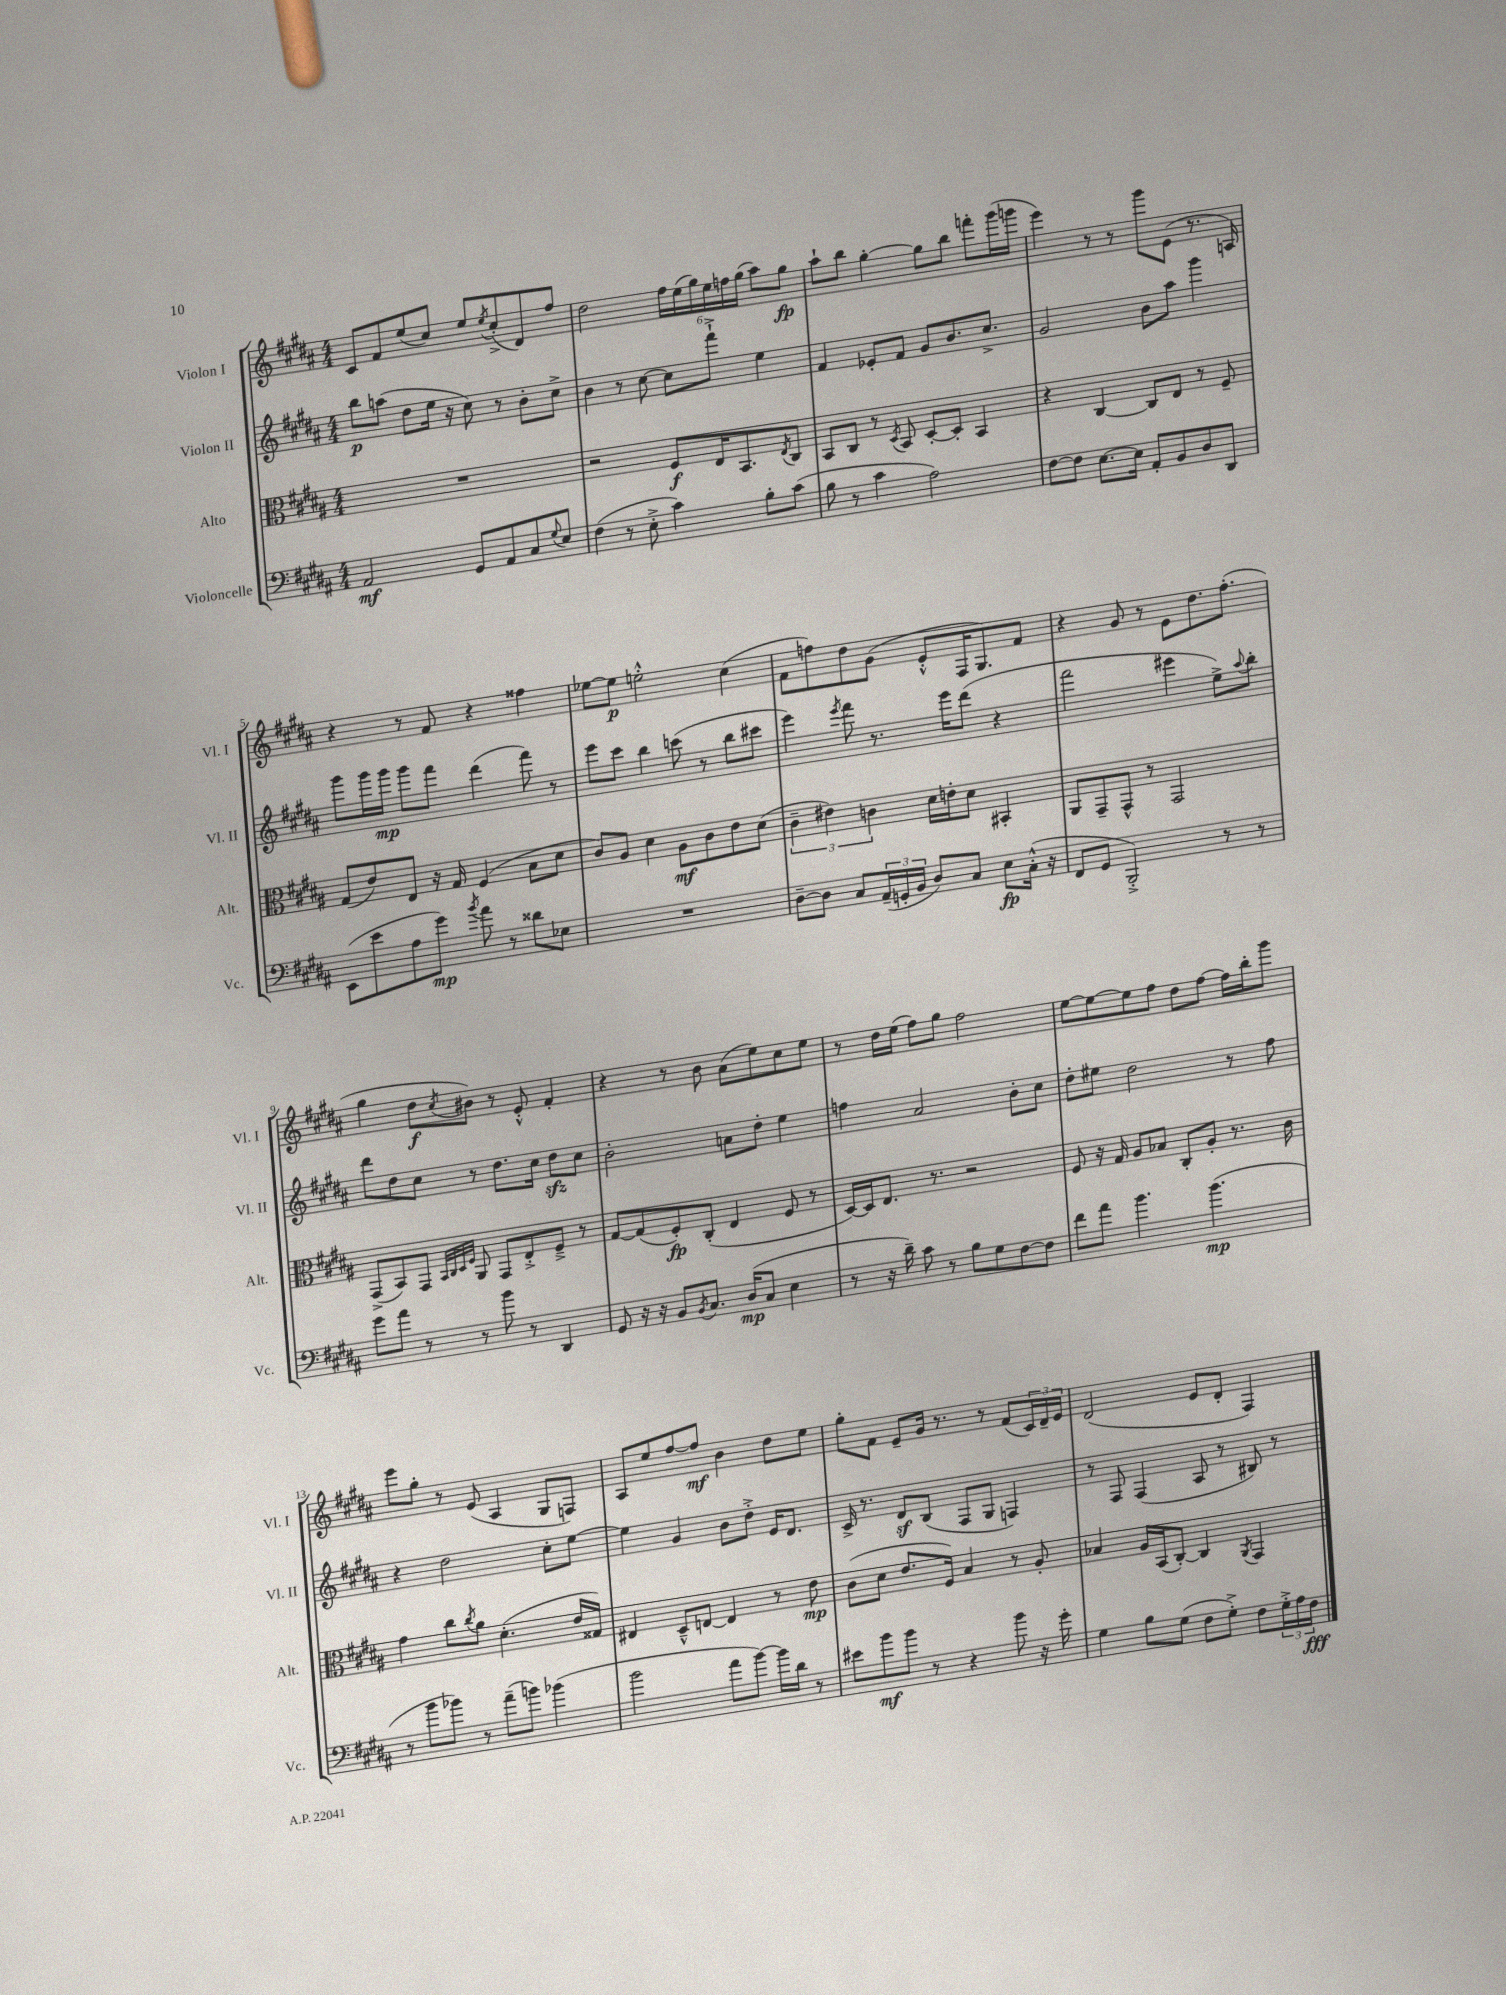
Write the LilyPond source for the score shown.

<<
\new StaffGroup <<
\new Staff = "s0" \with { instrumentName = "Violon I" shortInstrumentName = "Vl. I" } {
    \clef treble \key b \major \numericTimeSignature \time 4/4
    cis'8 fis'8 e''8( cis''8) e''8 \acciaccatura { e''8 } cis''8-.->( dis'8) fis''8 |
    dis''2 \tuplet 6/4 { fis''16 e''16( gis''16) e''16 f''16 gis''16( } ais''8) gis''8\fp |
    ais''8-! b''8 gis''4~-. gis''8 b''8 f'''8-. gis'''16( g'''16 |
    e'''4) r8 r8 gis'''8 e'8( r8. a16) |
    r4 r8 fis'8 r4 fisis''4 |
    ees''8~ ees''8\p e''2-.-^ cis''4( |
    fis'8 f''8) dis''8 gis'8( e'8-.-^ fis16 gis8.) fis'8 |
    r4 gis'8 r8 e'8 dis''8. fis''8.-.( |
    gis''4 dis''8\f \acciaccatura { cis''8 } bis'8) r8 e'8-.-^ fis'4-. |
    r4 r8 b'8 ais'8( e''8) cis''8 e''8 |
    r8 dis''16 e''16( fis''8) gis''8 fis''2 |
    e''8~ e''8~ e''8 fis''8 dis''8 fis''8~ fis''16 b''16-. gis'''8 |
    e'''8 gis''8-. r8 e'8( ais4 gis8 f8) |
    ais8 e''8 fis''8~ fis''8\mf b'4 dis''8 e''8 |
    gis''8-. fis'8 e'8-- gis'16 r8. r8 fis'8( \tuplet 3/2 { cis'16) dis'16-- e'16 } |
    dis'2( e'8 dis'8-. fis4) \bar "|." |
}
\new Staff = "s1" \with { instrumentName = "Violon II" shortInstrumentName = "Vl. II" } {
    \clef treble \key b \major \numericTimeSignature \time 4/4
    b''8\p a''8( dis''8 e''16 r16 cis''8) r8 b'8-. cis''8-> |
    b'4 r8 cis''8~ cis''8 fis'''8-!-> e''4 |
    fis'4 ees'8-. fis'8 gis'8 b'8. cis''8.-> |
    gis'2 b'8 ais''8 gis'''4 |
    gis'''8 gis'''16 gis'''16\mp gis'''8 fis'''8 dis'''4( fis'''8) r8 |
    e'''8 cis'''8 b''4 c'''8( r8 b''8 cis'''8 |
    e'''4) \acciaccatura { e'''8 } fis'''8 r8. e'''16 dis'''8( r4 |
    fis'''2 eis'''4 e''8->) \appoggiatura { ais''8 } b''8-. |
    dis'''8 dis''8 cis''8 r8 dis''8. cis''16 dis''8\sfz cis''8 |
    b'2-. a'8 dis''8-. e''4 |
    f''4 ais'2 b'8-. cis''8 |
    dis''8-. eis''8 dis''2 r8 fis''8 |
    r4 dis''2 cis''8-. e''8~ |
    e''4 gis'4 b'8 dis''8-.-> e'16 dis'8. |
    cis'16-> r8. dis'8\sf b8( fis8 gis8 f4) |
    r8 fis8 fis4( ais8 r8 bis8) r8 \bar "|." |
}
\new Staff = "s2" \with { instrumentName = "Alto" shortInstrumentName = "Alt." } {
    \clef alto \key b \major \numericTimeSignature \time 4/4
    R1 |
    r2 fis8\f e16 b,8. \acciaccatura { e8 } cis8 |
    b,8 cis8 r8 \acciaccatura { dis8 } b,8 dis8~-. dis8-. b,4 |
    r4 cis4~ cis8 e8 r8 fis8-- |
    gis8( e'8) e8 r16 gis16 fis4( b8 dis'8 |
    cis'8) ais8 dis'4 ais8\mf cis'8 e'8 dis'8( |
    \tuplet 3/2 { cis'4-- eis'4) c'4 } dis'16 e'16-. dis'8 bis,4-. |
    ais,8 gis,8-- gis,8-^ r8 gis,2 |
    gis,8->( b,8) gis,8 \grace { b,32 cis32 dis32 fis32 } ais,8 gis,8 e8-.-> fis8---> r8 |
    gis8~ gis8( fis8-.\fp) cis8-.( e4 fis8 r8 |
    dis16~) dis16 e8. r8. r2 |
    fis8 r16 gis16 ais8 bes8 cis8-. ais8-. r8. cis'16 |
    gis'4 cis''8 \acciaccatura { cis''8 } ais'8 dis'4.-.( e'16 gisis16) |
    eis4 dis8---^ e8~ e4 r8 e'8\mp |
    cis'8( dis'8 e'8. fis16) b4 r8 ais8-. |
    bes4 ais16 b,16( cis8~-.) cis4 \acciaccatura { ais,8 } gis,4 \bar "|." |
}
\new Staff = "s3" \with { instrumentName = "Violoncelle" shortInstrumentName = "Vc." } {
    \clef bass \key b \major \numericTimeSignature \time 4/4
    ais,2\mf gis,8 ais,8 cis8 \appoggiatura { gis8 } e8 |
    fis4( r8 e8-.-> cis'4) b8-. cis'8( |
    b8 r8 cis'4 ais2) |
    fis8~ fis8 e8.~ e16 ais,8-. b,8 dis8 dis,8 |
    e,8( e'8 ais8 gis'8\mp) \acciaccatura { b'8 } ais'8 r8 disis'8 ees8 |
    R1 |
    dis8~-- dis8 cis8 \tuplet 3/2 { ais,16--( g,16-. b,16 } dis8) cis8 e8\fp cis16-.-^( r16 |
    fis,8 gis,8 b,,2-.->) r8 r8 |
    gis'8 ais'8 r8 r8 b'8 r8 dis,4 |
    gis,8 r16 r16 b,8 \acciaccatura { b,8 } cis8. dis16\mp( cis8 e4 |
    r8 r16 dis'16--) cis'8 r8 b8 gis8 fis8~ fis8 |
    fis'8 ais'8 b'4. b'4.\mp( |
    r8 b'8 bes'8) r8 ais'8--( b'8) bes'4( |
    b'2 ais'8 b'8~) b'16 dis'16 r8 |
    eis'8 b'8\mf b'8 r8 r4 b'8 r16 gis'16-. |
    gis4 b8 gis8( fis8 gis8-.->) fis8 \tuplet 3/2 { gis16-.-> ais16 fis16\fff } \bar "|." |
}
>>
>>
